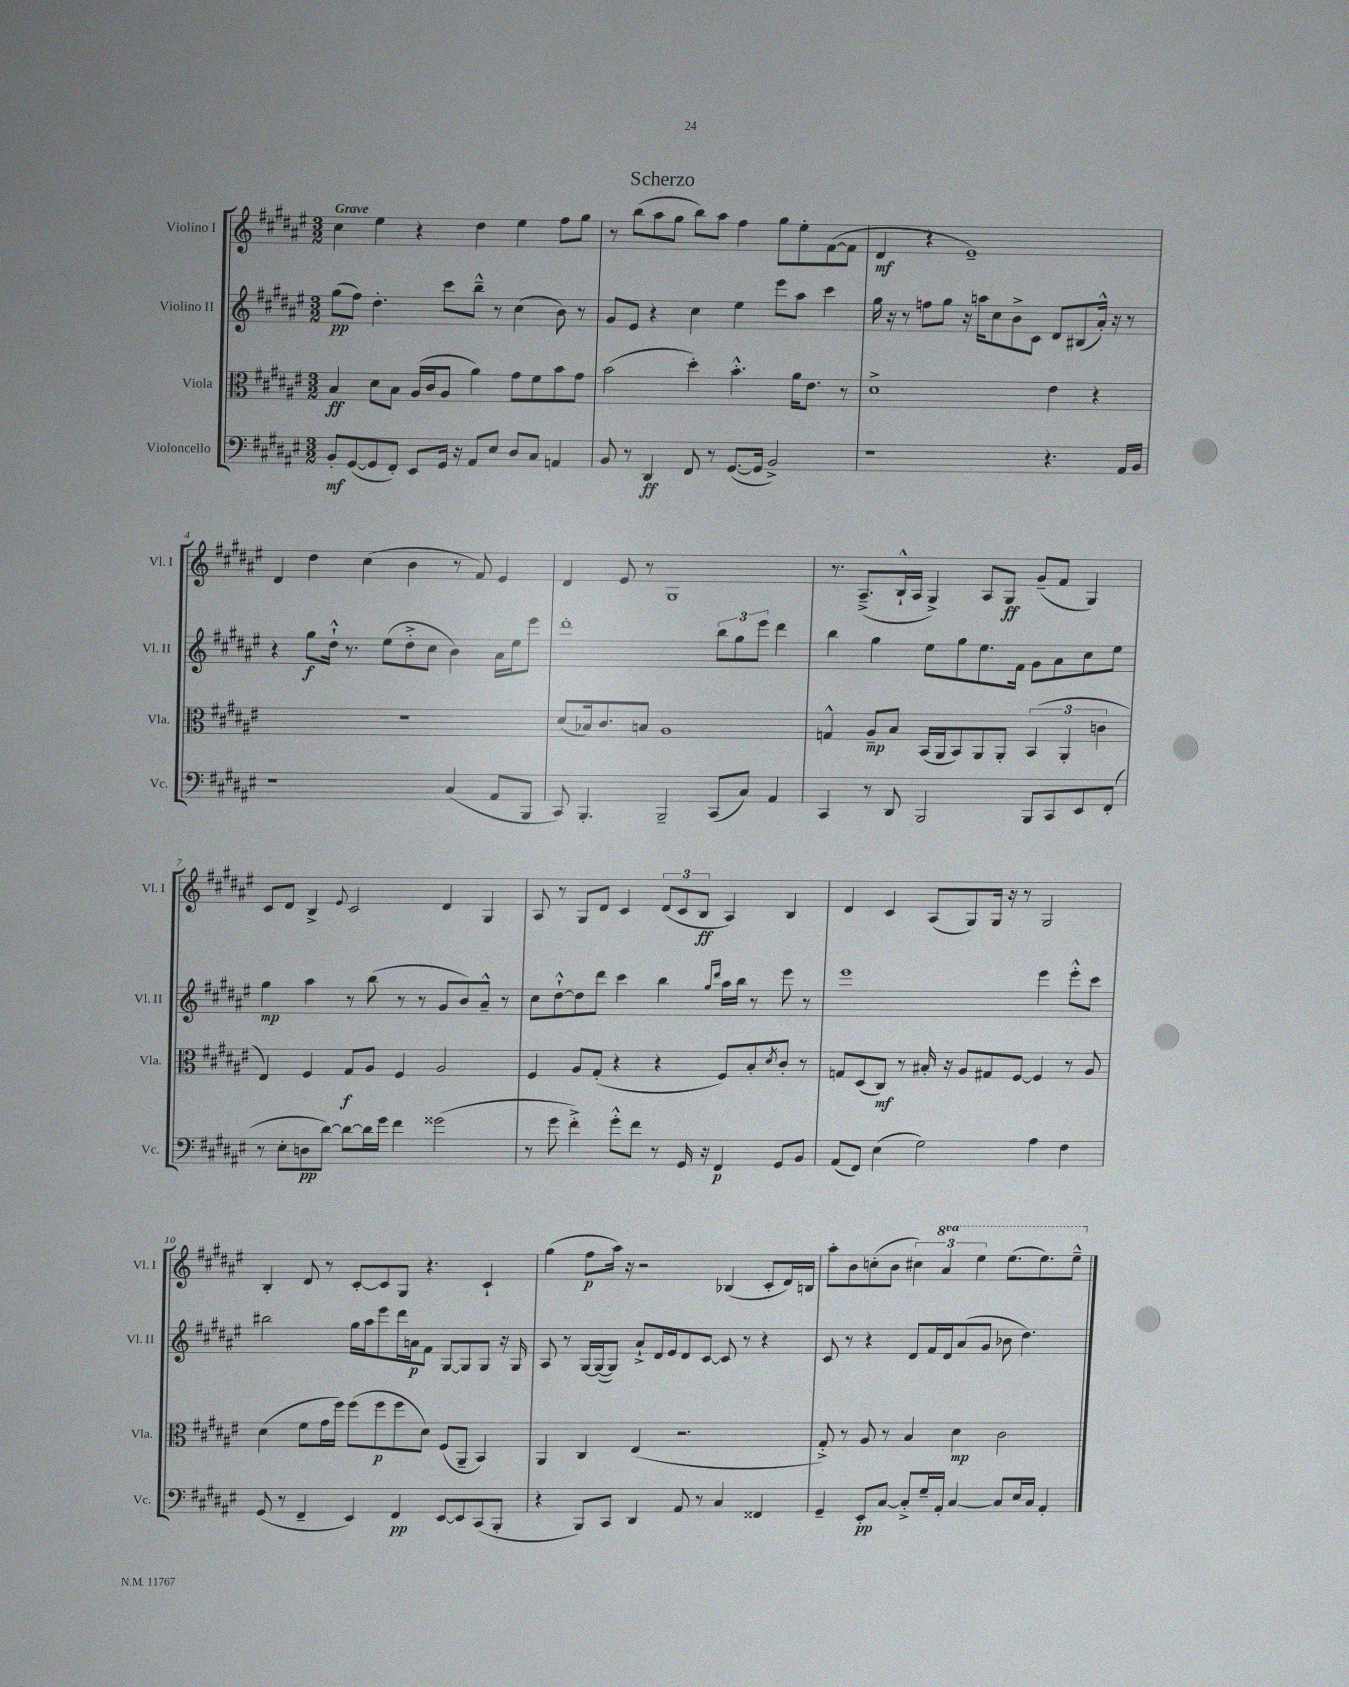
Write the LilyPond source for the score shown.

\header { title = "Scherzo" }
<<
\new StaffGroup <<
\new Staff = "s0" \with { instrumentName = "Violino I" shortInstrumentName = "Vl. I" } {
    \clef treble \key fis \major \numericTimeSignature \time 3/2 \set Staff.ottavationMarkups = #ottavation-simple-ordinals \tempo "Grave"
    cis''4 eis''4 r4 dis''4 eis''4 fis''8 gis''8 |
    r8 b''8( ais''8 gis''8 b''8) ais''8 fis''4 gis''8 eis''8-. fis'8~( fis'8 |
    dis'4\mf r4 eis'1--) |
    dis'4 dis''4 cis''4( b'4 r8 fis'8) eis'4 |
    dis'4 eis'8 r8 gis1 |
    r8. ais8.--->( b16-!-^ ais16 gis4->) ais8 gis8\ff gis'8--( fis'8 gis4) |
    cis'8 dis'8 b4-> \appoggiatura { eis'8 } cis'2 dis'4 gis4 |
    ais8 r8 gis8 dis'8 cis'4 \tuplet 3/2 { dis'8( cis'8 b8\ff } ais4) b4 |
    dis'4 cis'4 ais8( gis8) gis16 r16 r8 gis2 |
    b4-. dis'8 r8 cis'8~-. cis'8 gis8 r4. cis'4-! |
    gis''4( fis''8\p ais''16) r16 r2 bes4( cis'8-. dis'16) b16 |
    ais''8-. b'8 c''8-.( b'8 \tuplet 3/2 { cis''4) \ottava #1 ais''4 eis'''4 } eis'''8.( eis'''8.) eis'''8---^ \ottava #0 \bar "|." |
}
\new Staff = "s1" \with { instrumentName = "Violino II" shortInstrumentName = "Vl. II" } {
    \clef treble \key fis \major \numericTimeSignature \time 3/2
    gis''8\pp( fis''8) dis''4.-. cis'''8 b''8---^ r8 cis''4( b'8) r8 |
    gis'8 eis'8 r4 cis''4 eis''4 eis'''8 ais''8 cis'''4 |
    gis''16 r16 r8 f''8 gis''8 r16 a''16 cis''8 b'8-> cis'8 dis'8 bis8( ais'16-.-^) r16 r8 |
    r4 gis''8\f dis''16-!-^ r8. eis''8( dis''8-.-> cis''8 b'4) ais'16 eis''16 eis'''8 |
    dis'''1-. \tuplet 3/2 { b''8 gis''8 eis'''8 } dis'''4 |
    b''4 gis''4 eis''8 gis''8 eis''8. fis'16 gis'8 ais'8 cis''8 eis''8 |
    gis''4\mp ais''4 r8 b''8( r8 r8 gis'8 b'8) ais'8---^ r8 |
    cis''8 dis''8~-!-^ dis''8 dis'''8 cis'''4 b''4 \grace { gis''16 dis'''16 } ais''16 b''16 r8 eis'''8 r8 |
    eis'''1 eis'''4 eis'''8-.-^ cis'''8 |
    bis''2 gis''16 ais''16 eis'''8 dis'''16 a'16\p fis'8 gis8~ gis8 gis8 r16 gis16 |
    ais8 r8 gis16~ gis16~( gis8) ais'8-!-> dis'16 eis'16 dis'8 cis'8~ cis'8 r8 r4 |
    cis'8 r8 r4 dis'8 fis'16 dis'16 ais'8( gis'8 bes'8 dis''4.) \bar "|." |
}
\new Staff = "s2" \with { instrumentName = "Viola" shortInstrumentName = "Vla." } {
    \clef alto \key fis \major \numericTimeSignature \time 3/2
    b4\ff dis'8 b8 ais16( cis'16 ais8 ais'4) gis'8 fis'8 b'8 gis'8 |
    b'2( dis''4-.) b'4.-.-^ ais'16 eis'8. r8 |
    dis'1-> eis'4 r4 |
    R1. |
    dis'8( bes16) cis'8. b8 ais1 |
    g4-^ ais8--\mp b8 b,16( ais,16 b,8) ais,8 ais,8-. \tuplet 3/2 { b,4( ais,4-. c'4 } |
    eis4) fis4 gis8\f ais8 fis4 ais2 |
    fis4 ais8 gis8-.( r4 r4 fis8) b8-. \acciaccatura { dis'8 } cis'8-. r8 |
    g8 dis8( cis8\mf) r8 bis16-. r16 ais8 gis8 fis8~ fis4 r8 ais8 |
    dis'4( fis'8 gis'16 fis''16) fis''8( fis''8\p fis''8 dis'8) fis8( ais,8-- b,4) |
    ais,4 cis4 eis4( r2. |
    gis8-.->) r8 ais8 r8 b4 dis'4\mp cis'2 \bar "|." |
}
\new Staff = "s3" \with { instrumentName = "Violoncello" shortInstrumentName = "Vc." } {
    \clef bass \key fis \major \numericTimeSignature \time 3/2
    b,8-.\mf gis,8~( gis,8 fis,8-.) eis,8 gis,16 r16 ais,8 eis8 dis8 cis8 a,4 |
    b,8 r8 dis,4\ff fis,8 r8 gis,8.~( gis,16 b,2->) |
    r1 r4. ais,16 b,16 |
    r1 cis4( ais,8 b,,8 |
    cis,8) b,,4.-. b,,2-- cis,8( cis8) ais,4 |
    cis,4 r8 dis,8 b,,2 b,,8 cis,8 eis,8 fis,8-.( |
    r8 eis8-. d8\pp dis'8~) dis'8~ dis'16 gis'16 fis'4 gisis'2( |
    r8 gis'8 fis'4-.->) gis'8-.-^ fis'8 r8 gis,16 r16 fis,4\p gis,8 b,8 |
    ais,8( fis,8) eis4( gis2) ais4 fis4 |
    gis,8( r8 fis,4-- eis,4) fis,4\pp eis,8~ eis,8 cis,8( b,,8-. |
    r4 b,,8) cis,8 dis,4 ais,8 r8 cis4 fisis,4 |
    gis,4-- eis,8-.\pp cis8~ cis8-.-> gis16-- ais,16-. cis4~ cis8 eis16 cis16 ais,4-. \bar "|." |
}
>>
>>
